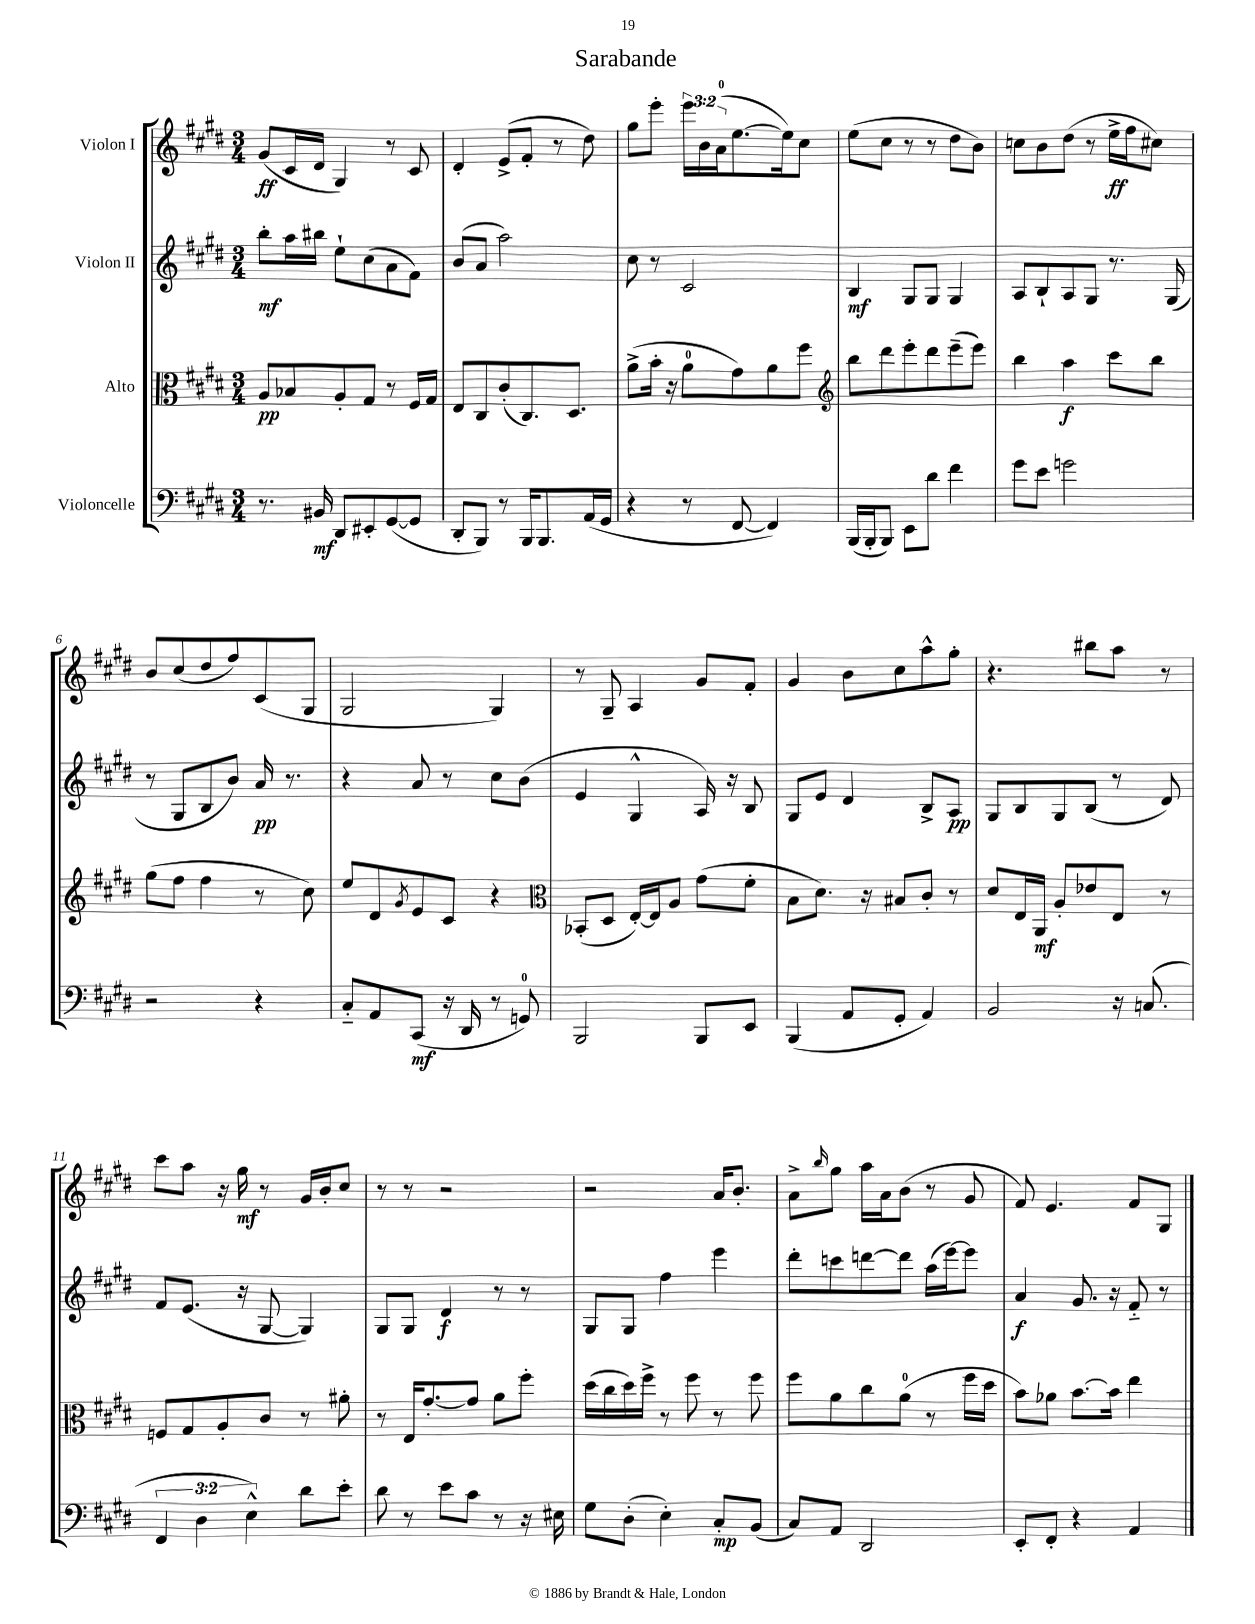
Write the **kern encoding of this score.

**kern	**dynam	**kern	**dynam	**kern	**dynam	**kern	**dynam
*part4	*part4	*part3	*part3	*part2	*part2	*part1	*part1
*staff4	*staff4	*staff3	*staff3	*staff2	*staff2	*staff1	*staff1
*I"Violoncelle	*	*I"Alto	*	*I"Violon II	*	*I"Violon I	*
*clefF4	*	*clefC3	*	*clefG2	*	*clefG2	*
*k[f#c#g#d#]	*	*k[f#c#g#d#]	*	*k[f#c#g#d#]	*	*k[f#c#g#d#]	*
*M3/4	*	*M3/4	*	*M3/4	*	*M3/4	*
=1	=1	=1	=1	=1	=1	=1	=1
8.r	.	8A/L	pp	8bb'\L	mf	(8g#/L	ff
.	.	8B-X/	.	16aa\L	.	16c#/L	.
16BB#X/	mf	.	.	16bb#X\JJ	.	16d#/JJ	.
8DD#/L	.	8A'/	.	8ee`\L	.	4G#/)	.
8EE#X'/	.	8G#/J	.	(8cc#\	.	.	.
([8GG#/	.	8r	.	8a\	.	8r	.
8GG#/J]	.	16F#/LL	.	8f#\J)	.	8c#/	.
.	.	16G#/JJ	.	.	.	.	.
=2	=2	=2	=2	=2	=2	=2	=2
8DD#'/L	.	8E/L	.	(8b/L	.	4d#'/	.
8BBB/J)	.	8C#/	.	8a/J	.	.	.
8r	.	(8c#'/	.	2aa\)	.	(8e^/L	.
16BBB/KL	.	8.C#/)	.	.	.	8f#'/J	.
8.BBB/	.	.	.	.	.	.	.
.	.	.	.	.	.	8r	.
.	.	8.D#/J	.	.	.	.	.
(16AA/L	.	.	.	.	.	8dd#\)	.
16GG#/JJ	.	.	.	.	.	.	.
=3	=3	=3	=3	=3	=3	=3	=3
4r	.	(8a^\L	.	8cc#\	.	8gg#\L	.
.	.	16b'\Jk	.	8r	.	8eee'\J	.
.	.	16r	.	.	.	.	.
8r	.	8a\L	.	2c#/	.	24eee\LL	.
.	.	.	.	.	.	24b\	.
.	.	.	.	.	.	(24a\J	.
[8FF#/	.	8g#\)	.	.	.	[8.ee\	.
4FF#/])	.	8a\	.	.	.	.	.
.	.	.	.	.	.	16ee\k])	.
.	.	8ff#\J	.	.	.	8cc#\J	.
=4	=4	=4	=4	=4	=4	=4	=4
*	*	*clefG2	*	*	*	*	*
(16BBB/LL	.	8bb\L	.	4B/	mf	(8ee\L	.
16BBB'/J	.	.	.	.	.	.	.
8BBB/J)	.	8ddd#\	.	.	.	8cc#\J	.
8EE\L	.	8eee'\	.	8G#/L	.	8r	.
8d#\J	.	8ddd#\	.	8G#/J	.	8r	.
4f#\	.	(8eee~\	.	4G#/	.	8dd#\L	.
.	.	8eee\J)	.	.	.	8b\J)	.
=5	=5	=5	=5	=5	=5	=5	=5
8g#\L	.	4bb\	.	8A/L	.	8ccn\L	.
8e\J	.	.	.	8B`/	.	8b\	.
2gn\	.	4aa\	f	8A/	.	(8dd#\J	.
.	.	.	.	8G#/J	.	8r	.
.	.	8ccc#\L	.	8.r	.	16ee^\LL	ff
.	.	.	.	.	.	16ff#\J	.
.	.	8bb\J	.	.	.	8cc#X\J)	.
.	.	.	.	(16G#/	.	.	.
!!LO:LB:g=z
=6	=6	=6	=6	=6	=6	=6	=6
2r	.	(8gg#\L	.	8r	.	8b/L	.
.	.	8ff#\J	.	8G#/L	.	(8cc#/	.
.	.	4ff#\	.	8B/	.	8dd#/	.
.	.	.	.	8b/J)	.	8ff#/)	.
4r	.	8r	.	16a/	pp	(8c#/	.
.	.	.	.	8.r	.	.	.
.	.	8cc#\)	.	.	.	8G#/J	.
=7	=7	=7	=7	=7	=7	=7	=7
8C#/L	.	8ee/L	.	4r	.	2G#/	.
8AA/	.	8d#/	.	.	.	.	.
.	.	8qg#/	.	.	.	.	.
(8CC#/J	mf	8e/	.	8a/	.	.	.
16r	.	8c#/J	.	8r	.	.	.
16DD#/	.	.	.	.	.	.	.
8r	.	4r	.	8cc#\L	.	4G#/)	.
8GGn/)	.	.	.	(8b\J	.	.	.
=8	=8	=8	=8	=8	=8	=8	=8
*	*	*clefC3	*	*	*	*	*
2BBB/	.	(8BB-X'/L	.	4e/	.	8r	.
.	.	8D#/J	.	.	.	8G#~/	.
.	.	[16E'/LL)	.	4G#^^/	.	4A/	.
.	.	16E/J]	.	.	.	.	.
.	.	8A/J	.	.	.	.	.
8BBB/L	.	(8g#\L	.	16A/)	.	8g#/L	.
.	.	.	.	16r	.	.	.
8EE/J	.	8f#'\J	.	8B/	.	8f#'/J	.
=9	=9	=9	=9	=9	=9	=9	=9
(4BBB/	.	8B\L	.	8G#/L	.	4g#/	.
.	.	8.d#\J)	.	8e/J	.	.	.
8AA/L	.	.	.	4d#/	.	8b\L	.
.	.	16r	.	.	.	.	.
8GG#'/J	.	8B#X/L	.	.	.	8cc#\	.
4AA/)	.	8c#'/J	.	8B^/L	.	8aa^^\	.
.	.	8r	.	8A/J	pp	8gg#'\J	.
=10	=10	=10	=10	=10	=10	=10	=10
2BB/	.	8d#/L	.	8G#/L	.	4.r	.
.	.	16E/L	.	8B/	.	.	.
.	.	16AA/JJ	mf	.	.	.	.
.	.	8A'/L	.	8G#/	.	.	.
.	.	8e-X/	.	(8B/J	.	8bb#X\L	.
16r	.	8E/J	.	8r	.	8aa\J	.
(8.Cn/	.	.	.	.	.	.	.
.	.	8r	.	8d#/)	.	8r	.
!!LO:LB:g=z
=11	=11	=11	=11	=11	=11	=11	=11
6FF#/	.	8Fn/L	.	8f#/L	.	8ccc#\L	.
.	.	8G#/	.	(8.e/J	.	8aa\J	.
6D#\	.	.	.	.	.	.	.
.	.	8A'/	.	.	.	16r	.
.	.	.	.	16r	.	16gg#\	mf
6E^^\)	.	.	.	.	.	.	.
.	.	8c#/J	.	[8G#/	.	8r	.
8d#\L	.	8r	.	4G#/])	.	16g#/LL	.
.	.	.	.	.	.	16b'/J	.
8e'\J	.	8a#X'\	.	.	.	8cc#/J	.
=12	=12	=12	=12	=12	=12	=12	=12
8d#\	.	8r	.	8G#/L	.	8r	.
8r	.	16E/KL	.	8G#/J	.	8r	.
.	.	[8.g#'/	.	.	.	.	.
8e\L	.	.	.	4d#/	f	2r	.
8c#\J	.	8g#/J]	.	.	.	.	.
8r	.	8a\L	.	8r	.	.	.
16r	.	8ff#'\J	.	8r	.	.	.
16E#X\	.	.	.	.	.	.	.
=13	=13	=13	=13	=13	=13	=13	=13
8G#\L	.	(16dd#\LL	.	8G#/L	.	2r	.
.	.	16cc#\	.	.	.	.	.
(8D#'\J	.	16dd#\)	.	8G#/J	.	.	.
.	.	16ff#^\JJ	.	.	.	.	.
4E'\)	.	8r	.	4ff#\	.	.	.
.	.	8ff#\	.	.	.	.	.
8C#'/L	mp	8r	.	4eee\	.	16a/KL	.
.	.	.	.	.	.	8.b'/J	.
(8BB/J	.	8ff#\	.	.	.	.	.
=14	=14	=14	=14	=14	=14	=14	=14
8C#/L)	.	8ff#\L	.	8ddd#'\L	.	8a^\L	.
.	.	.	.	.	.	16qqbb/	.
8AA/J	.	8a\	.	8cccn\	.	8gg#\J	.
2DD#/	.	8cc#\	.	[8dddn\	.	16aa\LL	.
.	.	.	.	.	.	16a\J	.
.	.	(8a\J	.	8ddd\J]	.	(8b\J	.
.	.	8r	.	(16aa\LL	.	8r	.
.	.	.	.	[16eee\J)	.	.	.
.	.	16ff#\LL	.	8eee\J]	.	8g#/	.
.	.	16dd#\JJ	.	.	.	.	.
=15	=15	=15	=15	=15	=15	=15	=15
8EE'/L	.	8b\L)	.	4a/	f	8f#/)	.
8FF#'/J	.	8a-X\J	.	.	.	4.e/	.
4r	.	[8.b\L	.	8.g#/	.	.	.
.	.	16b\Jk]	.	16r	.	.	.
4AA/	.	4ee\	.	8f#/	.	8f#/L	.
.	.	.	.	8r	.	8G#/J	.
==	==	==	==	==	==	==	==
*-	*-	*-	*-	*-	*-	*-	*-
